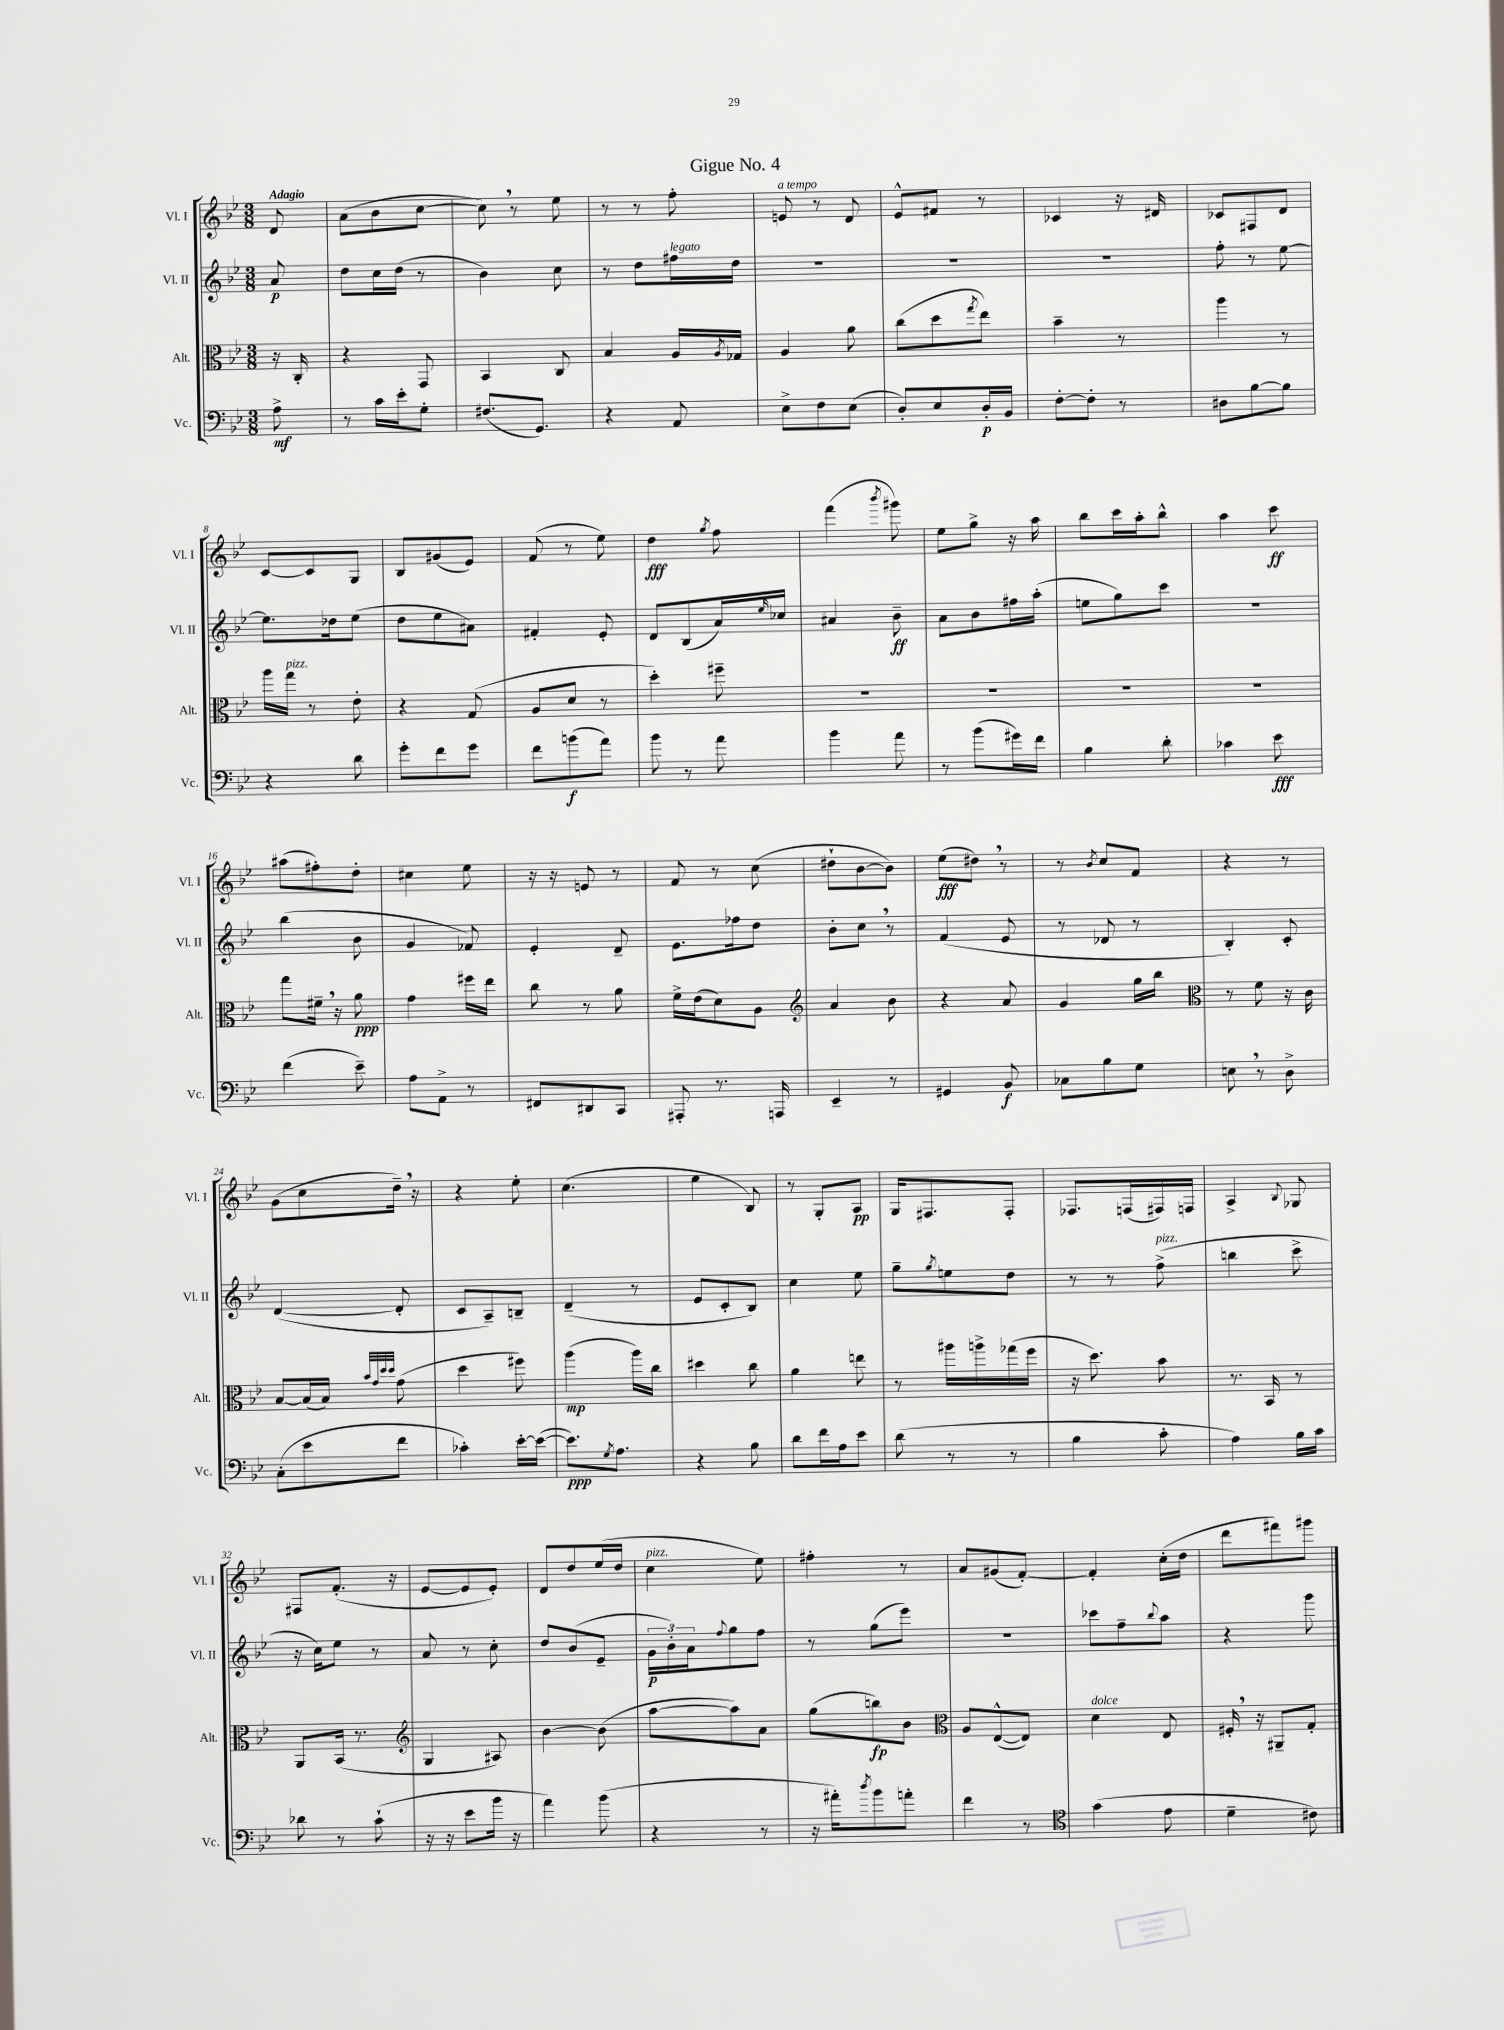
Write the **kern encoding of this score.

**kern	**kern	**kern	**kern
*staff4	*staff3	*staff2	*staff1
*clefF4	*clefC3	*clefG2	*clefG2
*k[b-e-]	*k[b-e-]	*k[b-e-]	*k[b-e-]
*M3/8	*M3/8	*M3/8	*M3/8
8A^	16r	8a	8d
.	16C'	.	.
=	=	=	=
8r	4r	8dd	(8a
16c	.	16cc	8b-
16e-'	.	(16dd	.
8G'	8GG	8r	[8cc
=	=	=	=
(8.F#	4BB-	4b-)	8cc])
.	.	.	8r
8.GG)	.	.	.
.	8C	8cc	8ee-
=	=	=	=
4r	4B-	8r	8r
.	.	8dd	8r
8AA	16A	16ff#	8ff'
.	8qA	.	.
.	16G-	16dd	.
=	=	=	=
8E-^	4A	4.r	8e
8F	.	.	8r
(8E-	8a	.	8d
=	=	=	=
8D')	(8cc	4.r	8e-^^
8E-	8dd	.	8f#
.	8qgg	.	.
16D'	8ee-)	.	8r
16BB-	.	.	.
=	=	=	=
[8F'	4b-~	4.r	4c-
8F']	.	.	.
8r	8r	.	16r
.	.	.	16d#
=	=	=	=
8D#	4aa	8ff'	8c-
[8B-	.	8r	8F#
8B-]	8r	[8ee-	8d
=	=	=	=
4r	16aa	8.ee-]	[8c
.	16gg	.	.
.	8r	.	8c]
.	.	16dd-	.
8d	8e-'	(8ee-	8G
=	=	=	=
8g'	4r	8dd	8B-
8f	.	8ee-	(8g#
8g	(8G	8a#)	8e-)
=	=	=	=
8f	8A	4f#'	(8f
(8b	8d	.	8r
8a)	8r	8e-'	8ee-)
=	=	=	=
8b-	4dd')	8d	4dd
8r	.	(8B-	.
.	.	.	8qgg
8a	8ff#~	16a)	8ff
.	.	16qqee-	.
.	.	16cc-	.
=	=	=	=
4b-	4.r	4a#	(4fff
.	.	.	8qbbb-
8a	.	8b-~	8ggg#)
=	=	=	=
8r	4.r	8a	8ee-
(8b-	.	8b-	8gg^
16g#)	.	16ff#	16r
16f	.	(16aa'	16aa
=	=	=	=
4B-	4.r	8ee	8bb-
.	.	8gg)	16ccc
.	.	.	16aa'
8d'	.	8ccc	8bb-^^
=	=	=	=
4c-	4.r	4.r	4aa
8e-	.	.	8ccc
=	=	=	=
(4f	8gg	(4bb-	(8aa#
.	16f#~	.	8ff#')
.	16r	.	.
8e-~)	8a	8b-	8dd'
=	=	=	=
8A	4g	4g	4cc#
8AA^	.	.	.
8r	16ff#	8f-)	8ee-
.	16ee-	.	.
=	=	=	=
8FF#	8cc	4e-'	16r
.	.	.	16r
8DD#	8r	.	8e
8CC	8a	8d~	8r
=	=	=	=
8AAA#'	16f^	8.e-	8f
.	(16e-	.	.
8.r	8d)	.	8r
.	.	16ff-	.
.	8A	8dd	(8cc
16AAA	.	.	.
=	=	=	=
*	*clefG2	*	*
4EE-~	4a	8b-'	8dd#`
.	.	8cc	[8b-
8r	8b-	8r	8b-])
=	=	=	=
4GG#	4r	(4f	(8ee-
.	.	.	8dd#)
8BB-	8a	8e-	8r
=	=	=	=
8C-	4g	8r	8r
.	.	.	8qb-
8B-	.	8d-	8cc
8G	16gg	8r	8f
.	16bb-	.	.
=	=	=	=
*	*clefC3	*	*
8E	8r	4B-')	4r
8r	8f	.	.
8D^	16r	8c'	8r
.	16c	.	.
=	=	=	=
(8C'	[8B-	([4d	(8g
8e-	(16B-]	.	8cc
.	16B-)	.	.
.	32qqb-	.	.
.	32qqg	.	.
.	32qqdd	.	.
.	32qqdd	.	.
8f	(8g	8d']	16dd~)
.	.	.	16r
=	=	=	=
4c-')	4dd	8c	4r
.	.	8A~)	.
[16e-'	8ff#)	8B~	8ee-'
(16e-_	.	.	.
=	=	=	=
8.e-])	(4aa	(4d~	(4.cc
8qG	.	.	.
8.A	.	.	.
.	16aa)	8r	.
.	16cc	.	.
=	=	=	=
4r	4dd#	8e-	4ee-
.	.	8c'	.
8B-	8cc	8B-)	8B-)
=	=	=	=
8d	4a	4cc	8r
16f	.	.	8G'
16A	.	.	.
8e-	8ee	8ee-	8A
=	=	=	=
(8d	8r	8gg~	16G
.	.	.	8.F#
.	.	8qgg	.
8r	16aa#	8ee	.
.	16aa^	.	.
8r	(16gg-	8dd	8F#'
.	16ff	.	.
=	=	=	=
4B-	16r	8r	8.F-
.	8.dd)	.	.
.	.	8r	.
.	.	.	(16F
8c'	8b-	(8ff^	16F#)
.	.	.	16F
=	=	=	=
4A)	8.r	4bb	4A^
.	16BB-	.	.
.	.	.	8qqB-
16B-	8r	8ccc^	8G-
16c	.	.	.
=	=	=	=
8d-	8AA	16r	8F#
.	.	16cc)	.
8r	(16BB-	8ee-	(8.f'
.	8.r	.	.
(8c`	.	8r	.
.	.	.	16r
=	=	=	=
*	*clefG2	*	*
16r	4G	8a	[8e-
16r	.	.	.
8e-	.	8r	8e-]
16b-	8A#)	8cc'	8e-')
16r	.	.	.
=	=	=	=
4a)	[4b-	8dd	8d
.	.	(8b-	8dd
(8b-	(8b-]	8e-~	(16ee-
.	.	.	16dd
=	=	=	=
4r	[8aa	24g	4cc
.	.	24b-')	.
.	.	24a	.
.	.	8qqff	.
.	8aa])	8gg	.
8r	8a	8ff	8ee-)
=	=	=	=
16r	(8gg	8r	4ff#'
16a#')	.	.	.
8qdd	.	.	.
8b-	8bb)	(8gg	.
8a'	8b-	8eee-)	8r
=	=	=	=
*	*clefC3	*	*
4f	8A	4.r	8a
.	([8E-^^	.	(8g#
8r	8E-])	.	[8f')
=	=	=	=
*clefC4	*	*	*
(4g	4d	8ccc-	4f']
.	.	8ff~	.
.	.	8qqbb-	.
8e-	8E-	8aa	(16cc'
.	.	.	16dd
=	=	=	=
4d~	16F#'	4r	8ddd
.	16r	.	.
.	8AA#~	.	8fff#)
8c#)	8G'	8ggg	8ggg#
==	==	==	==
*-	*-	*-	*-
